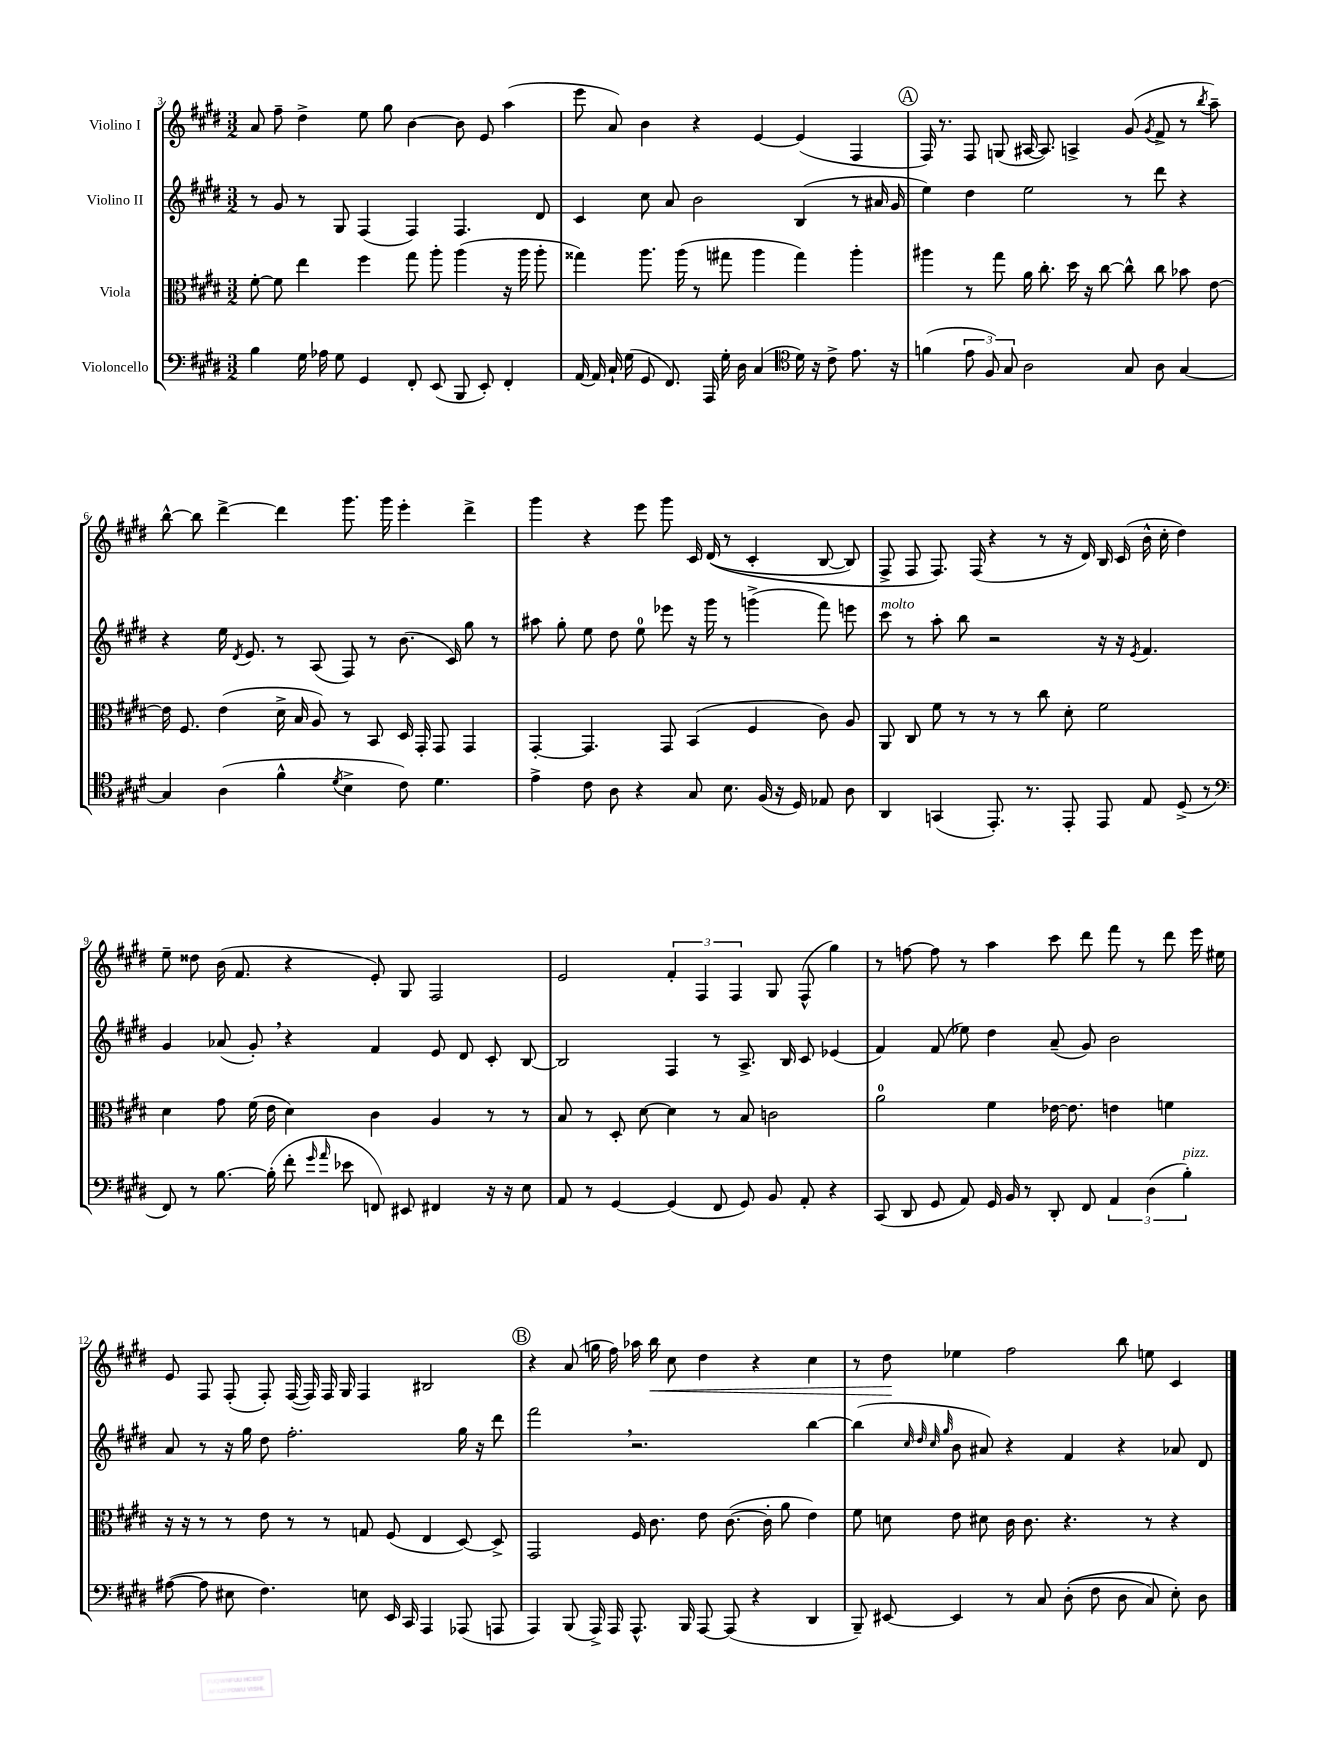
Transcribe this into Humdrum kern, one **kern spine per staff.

**kern	**kern	**kern	**kern
*staff4	*staff3	*staff2	*staff1
*clefF4	*clefC3	*clefG2	*clefG2
*k[f#c#g#d#]	*k[f#c#g#d#]	*k[f#c#g#d#]	*k[f#c#g#d#]
*M3/2	*M3/2	*M3/2	*M3/2
4B\	[8f#'\	8r	8a/
.	8f#\]	8g#/	8ff#~\
16G#\	4ee\	8r	4dd#^\
16A-\	.	.	.
8G#\	.	8G#/	.
4GG#/	4ff#\	(4F#/	8ee\
.	.	.	8gg#\
8FF#'/	8gg#\	4F#/)	[4b\
(8EE/	8aa'\	.	.
8BBB/	(4aa\	4.F#/	8b\]
8EE'/)	.	.	8e/
4FF#'/	16r	.	(4aa\
.	16aa\	.	.
.	8aa'\	8d#/	.
=	=	=	=
[16AA/	4gg##\)	4c#/	8eee\
16AA/]	.	.	.
16C#`/	.	.	8a/)
(16G#\	.	.	.
8GG#/	8.aa\	8cc#\	4b\
8.FF#/)	.	8a/	.
.	(16aa\	.	.
.	8r	2b\	4r
16AAA/	.	.	.
16G#'\	8gg#\	.	.
16D#\	.	.	.
(4C#/	4aa\	.	[4e/
*clefC4	*	*	*
16d#\)	4gg#\)	(4B/	(4e/]
16r	.	.	.
8c#^\	.	.	.
8.e\	4aa'\	8r	4F#/
.	.	16a#/	.
16r	.	16g#/	.
=	=	=	=
(4f\	4aa#\	4ee\)	16F#/)
.	.	.	8.r
12e\	8r	4dd#\	8F#/
12F#/)	.	.	.
.	8gg#\	.	(8G/
12G#/	.	.	.
2A\	16a\	2ee\	[16A#/
.	8.cc#'\	.	8.A#/])
.	16dd#\	.	4A^/
.	16r	.	.
.	[8cc#\	.	.
8G#/	8cc#^^\]	8r	(8g#/
.	.	.	8qg#/
8A\	8cc#\	8ddd#\	8f#^/
[4G#/	8b-\	4r	8r
.	.	.	8qbb/
.	[8e\	.	8aa~\)
=	=	=	=
4G#/]	16e\]	4r	[8bb^^\
.	8.F#/	.	.
.	.	.	8bb\]
(4A\	(4e\	16ee\	[4ddd#^\
.	.	8qd#/	.
.	.	8.e/	.
4f#^^\	16d#^\	8r	4ddd#\]
.	16B/	.	.
.	8A/)	(8A/	.
8qd#/	.	.	.
4B^\	8r	8F#/)	8.ggg#\
.	8BB/	8r	.
.	.	.	16ggg#\
8c#\)	16D#/	(8.b\	4eee'\
.	16GG#'/	.	.
4.d#\	8GG#/	.	.
.	.	16c#/)	.
.	4GG#/	8gg#\	4ddd#^\
.	.	8r	.
=	=	=	=
4e^\	[4GG#'/	8aa#\	4ggg#\
.	.	8gg#'\	.
8c#\	4.GG#/]	8ee\	4r
8A\	.	8dd#\	.
4r	.	8ee\	8eee\
.	8GG#/	8eee-\	8ggg#\
8G#/	(4BB/	16r	16c#/
.	.	16ggg#\	&((16d#/
8.B\	.	8r	8r
.	4F#/	(4ggg^\	4c#'/
(16F#/	.	.	.
16r	.	.	.
16D#/)	.	.	.
8E-/	8c#\)	8fff#\)	[8B/
8A\	8A/	8eee\	8B/])
=	=	=	=
4AA/	8AA/	8ccc#\	8F#^/
.	8C#/	8r	8F#/
(4GG/	8f#\	8aa'\	8.F#/&)
.	8r	8bb\	.
.	.	.	(16F#/
8.EE'/)	8r	2r	4r
.	8r	.	.
8.r	.	.	.
.	8cc#\	.	8r
8EE'/	8d#'\	.	16r
.	.	.	16d#/)
8EE/	2f#\	16r	16B/
.	.	16r	(16c#/
.	.	8qe/	.
8E/	.	4.f#/	16b^^\
.	.	.	16cc#'\
(8D#^/	.	.	4dd#\)
8r	.	.	.
=	=	=	=
*clefF4	*	*	*
8FF#/)	4d#\	4g#/	8ee~\
8r	.	.	8dd##\
[8.B\	8g#\	(8a-/	(16b\
.	.	.	8.f#/
.	(16f#\	8g#'/)	.
(16B'\]	16e\	.	.
8f#'\	4d#\)	4r	4r
16qqg#/	.	.	.
16qqa/	.	.	.
8e-\	.	.	.
8FF/)	4c#\	4f#/	8e'/)
8EE#/	.	.	8G#/
4FF#/	4A/	8e/	2F#/
.	.	8d#/	.
16r	8r	8c#'/	.
16r	.	.	.
8E\	8r	[8B/	.
=	=	=	=
8AA/	8B/	2B/]	2e/
8r	8r	.	.
[4GG#/	8D#'/	.	.
.	[8d#\	.	.
(4GG#/]	4d#\]	4F#/	6f#'/
.	.	.	6F#/
8FF#/	8r	8r	.
.	.	.	6F#/
8GG#/)	8B/	8.A^/	.
8BB/	2c\	.	8G#/
.	.	16B/	.
8AA'/	.	8c#/	(8F#^^/
4r	.	(4e-/	4gg#\)
=	=	=	=
(8CC#/	2a\	4f#/)	8r
8DD#/	.	.	[8ff\
8GG#/	.	(8f#/	8ff\]
8AA/)	.	8ee-\)	8r
16GG#/	4f#\	4dd#\	4aa\
16BB/	.	.	.
8r	.	.	.
8DD#'/	[16e-\	(8a~/	8ccc#\
.	8.e-\]	.	.
8FF#/	.	8g#/)	8ddd#\
6AA/	4e\	2b\	8fff#\
.	.	.	8r
(6D#\	.	.	.
.	4f\	.	8ddd#\
6B'\)	.	.	.
.	.	.	16eee\
.	.	.	16ee#\
=	=	=	=
([8A#\	16r	8a/	8e/
.	16r	.	.
8A#\]	8r	8r	8F#/
8E#\	8r	16r	(8F#'/
.	.	16gg#\	.
4.F#\)	8e\	8dd#\	8F#'/)
.	8r	2.ff#'\	([16F#/
.	.	.	16F#/])
.	8r	.	16F#/
.	.	.	16G#/
8E\	8G/	.	4F#/
16EE/	(8F#/	.	.
16CC#/	.	.	.
4AAA/	4E/	.	2B#/
(8AAA-/	[8D#/)	16gg#\	.
.	.	16r	.
8AAA/	8D#^/]	8ddd#\	.
=	=	=	=
4AAA/)	2GG#/	2fff#\	4r
(8BBB/	.	.	(8a/
16AAA^/)	.	.	16gg\
16AAA/	.	.	16ff#\)
8.AAA^^/	16F#/	2.r	16aa-\
.	8.c#\	.	16bb\
.	.	.	8cc#\
16BBB/	.	.	.
[8AAA/	8e\	.	4dd#\
(8AAA/]	([8.c#\	.	.
4r	.	.	4r
.	16c#'\]	.	.
.	8a\	.	.
4DD#/	4e\)	[4bb\	4cc#\
=	=	=	=
8BBB~/)	8f#\	(4bb\]	8r
[8EE#/	8d\	.	8dd#\
.	.	32qqcc#/	.
.	.	32qqdd#/	.
.	.	32qqcc#/	.
.	.	32qqgg#/	.
4EE#/]	8e\	8b\	4ee-\
.	8d#\	8a#/)	.
8r	16c#\	4r	2ff#\
.	8.c#\	.	.
8C#/	.	.	.
&((8D#'\	4.r	4f#/	.
8F#\	.	.	.
8D#\	.	4r	8bb\
8C#/)	8r	.	8ee\
8E'\&)	4r	8a-/	4c#/
8D#\	.	8d#/	.
==	==	==	==
*-	*-	*-	*-
